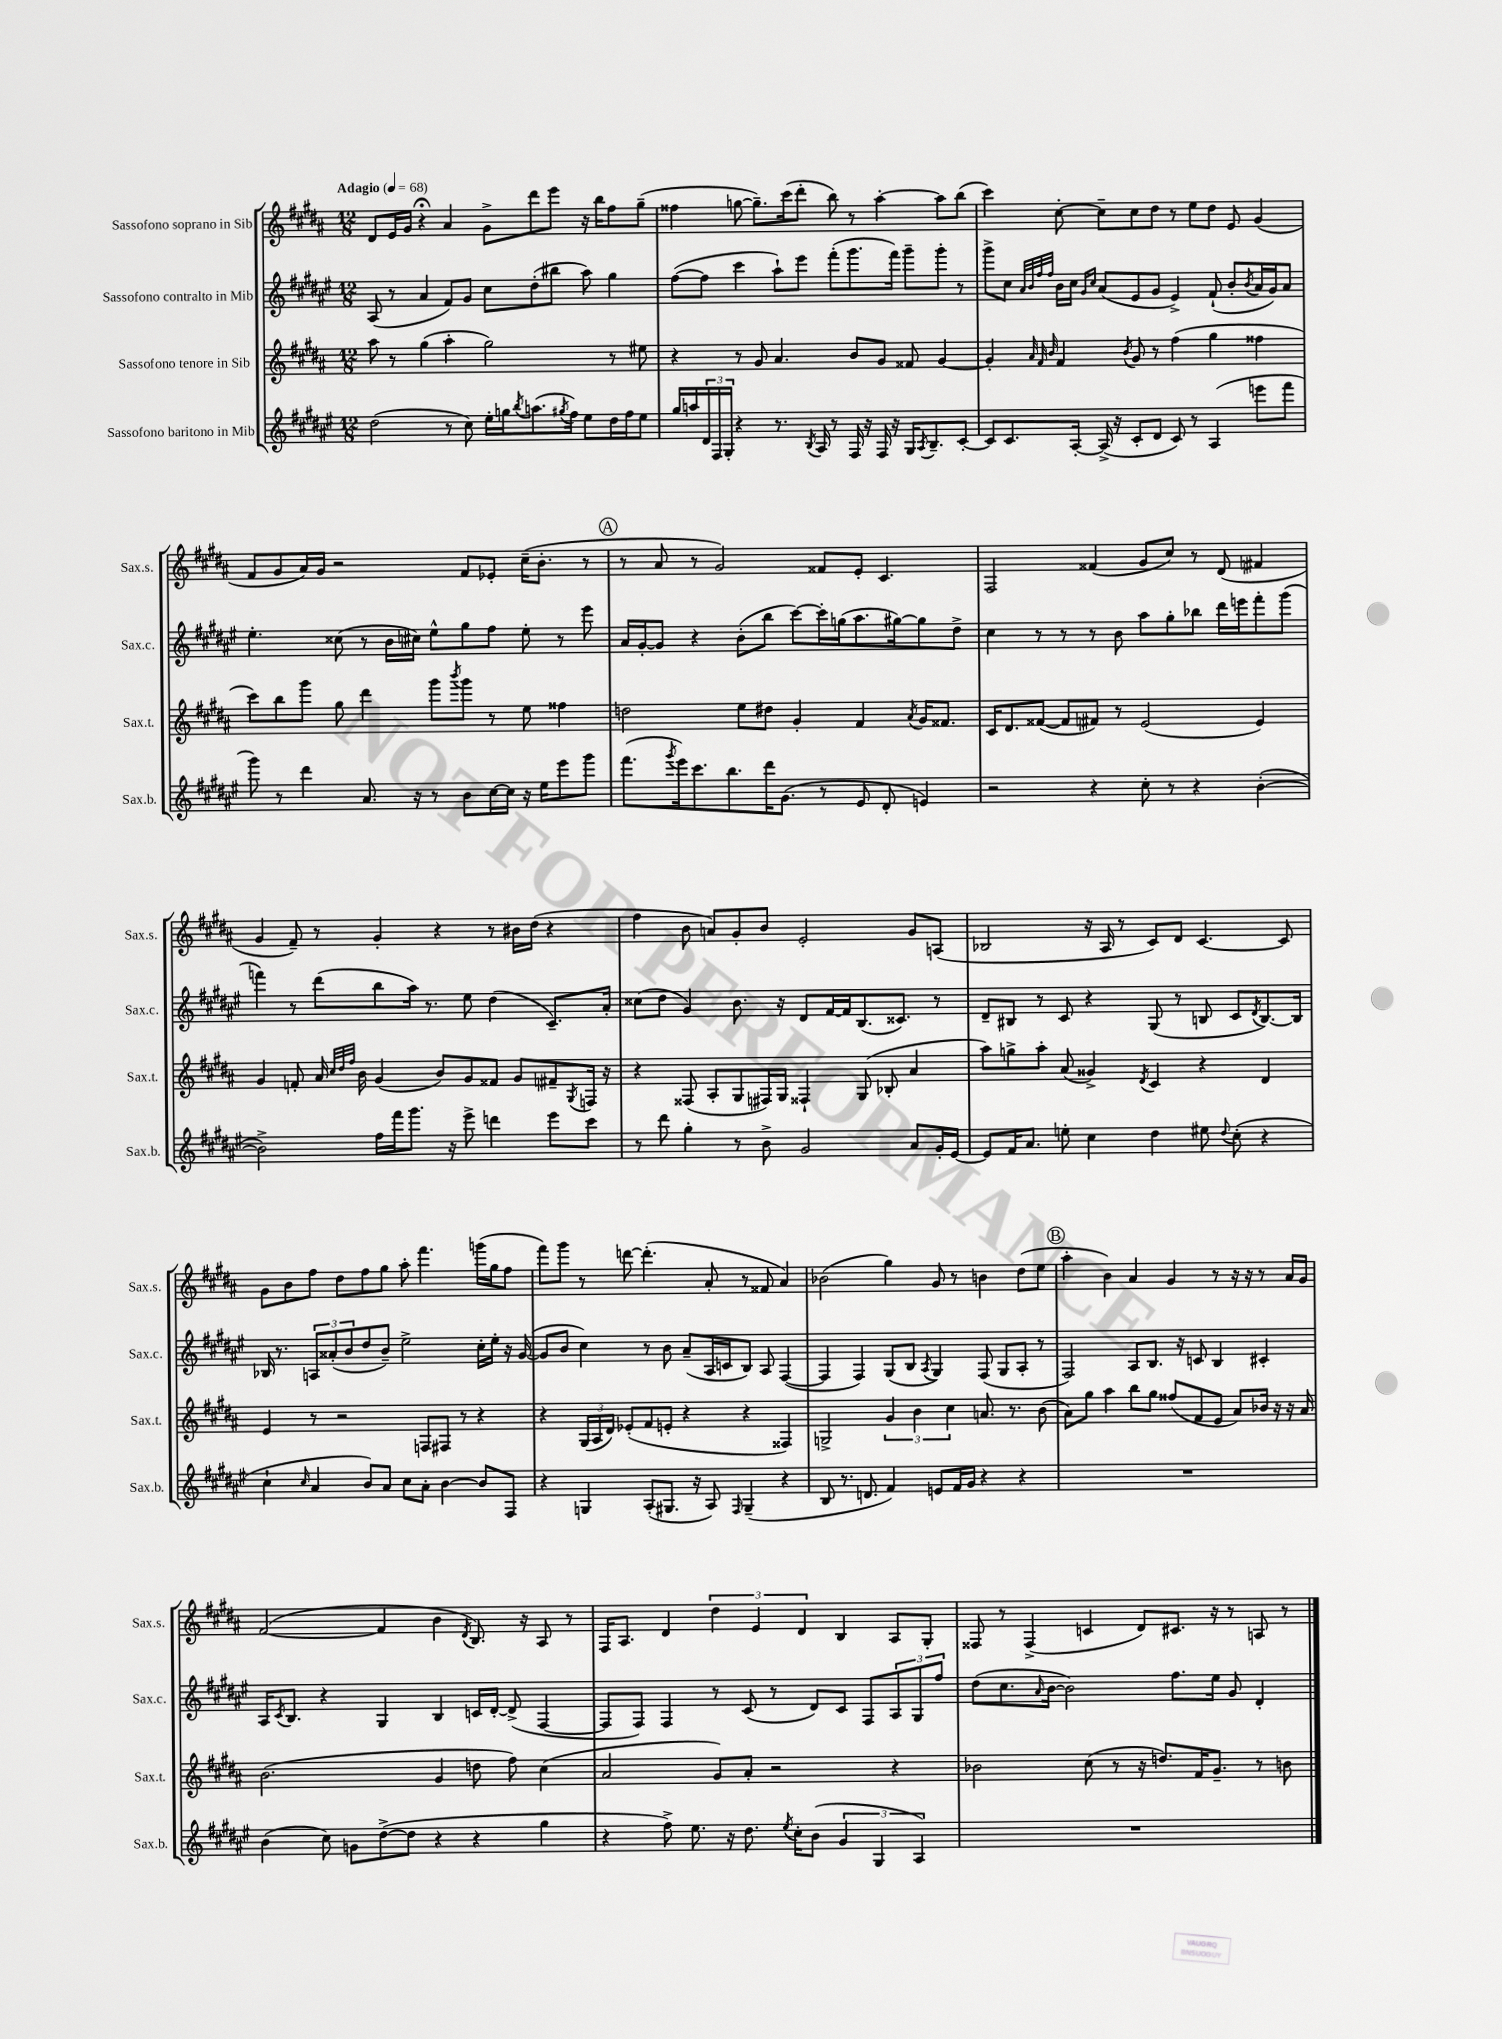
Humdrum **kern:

**kern	**kern	**kern	**kern
*staff4	*staff3	*staff2	*staff1
*clefG2	*clefG2	*clefG2	*clefG2
*k[f#c#g#d#a#e#]	*k[f#c#g#d#a#]	*k[f#c#g#d#a#e#]	*k[f#c#g#d#a#]
*M12/8	*M12/8	*M12/8	*M12/8
*MM68	*MM68	*MM68	*MM68
(2dd#	8aa#	(8A#	8d#
.	8r	8r	16e
.	.	.	16g#
.	(4gg#	4a#	4r;
8r	4aa#'	8f#)	4a#
8cc#)	.	8g#	.
16ee#'	2gg#)	8cc#	8g#^
16gg	.	.	.
8qbb	.	.	.
(8.aa	.	(8dd#'	8ddd#
.	.	8bb#	8eee
8qgg#	.	.	.
16ff#)	.	.	.
8ee#	.	8aa#)	16r
.	.	.	16bb
16dd#	8r	4gg#	8ff#
16ff#	.	.	.
8ee#	8ee#	.	(8gg#~
=	=	=	=
16gg#	4r	([8ff#	4ff##
16aa	.	.	.
24d#	.	8ff#]	.
24F#	.	.	.
24G#'	.	.	.
4r	8r	4ccc#	[8gg
.	8g#	.	8.gg~])
8.r	4.a#	8aa#`)	.
.	.	.	(16ccc#
.	.	8eee#	8ddd#'
8qB	.	.	.
16A#	.	.	.
8r	.	(8fff#'	8bb)
16F#	8b	8.ggg#	8r
16r	.	.	.
16F#	8g#	.	[4aa#'
16r	.	16fff#)	.
16G#	8f##	8ggg#~	.
8qA#	.	.	.
8.B~	.	.	.
.	[4g#	8ggg#'	8aa#]
[8c#'	.	8r	(8bb
=	=	=	=
8c#]	4g#']	8ggg#^	4ccc#)
8.c#	.	8cc#	.
.	.	32qqa#	.
.	32qqa#	32qqb	.
.	32qqf#	32qqff#	.
.	32qqb	32qqff#	.
.	4f#	16b	[8cc#'
[16A#'	.	16cc#	.
.	.	16qqg#	.
.	.	16qqcc#	.
(16A#^]	.	(8a#	8cc#~]
16r	.	.	.
.	8qb	.	.
8c#'	8g#	8e#	8cc#
8d#	8r	8g#	8dd#
8c#)	(4ff#	4e#^)	8r
8r	.	.	8ee
(4A#	4gg#	(8f#`	8dd#
.	.	8b'	8e
.	.	8qb	.
8eee	4ff##	16a#	(4g#
.	.	16g#)	.
8fff#	.	8a#	.
=	=	=	=
8ggg#)	8ccc#)	4.ee#'	8f#
8r	8bb	.	8g#
4ddd#	8ggg#	.	16a#)
.	.	.	16g#
.	8gg#	(8cc##	2r
8.a#	4ddd#	8r	.
.	.	16b	.
16r	.	16cc#)	.
8r	8ggg#	8ee#^^	.
.	8qbbb	.	.
8b	8ggg#	8gg#	8f#
[16cc#	8r	8ff#	8e-'
16cc#]	.	.	.
16r	8ee	8ee#'	(16cc#~
16ee#	.	.	8.b'
8eee#	4ff##	8r	.
8ggg#	.	8eee#	8r
=	=	=	=
(8.fff#	2dd	16a#	8r
.	.	[16g#'	.
.	.	8g#]	8a#
8qggg#	.	.	.
16eee#)	.	.	.
8.ccc#	.	4r	8r
.	.	.	2g#)
8.bb	.	.	.
.	8ee	(8b'	.
16ddd#	8dd#	8bb	.
(8.g#	.	.	.
.	4g#'	[8ccc#)	.
8r	.	16ccc#']	8f##
.	.	(16gg	.
8e#	4f#	8.aa#	8e'
8d#'	.	.	4.c#
.	.	[16gg#)	.
.	8qa#	.	.
4e)	16g#	8gg#]	.
.	8.f##	.	.
.	.	8dd#^	.
=	=	=	=
2r	16c#	4cc#	2F#
.	8.d#	.	.
.	([8f##	8r	.
.	8f##]	8r	.
4r	8f#)	8r	(4f##
.	8r	8b	.
8cc#'	(2e	8aa#	8g#
8r	.	8gg#'	8cc#)
4r	.	8bb-	8r
.	.	16ddd#	(8d#
.	.	16eee	.
([4b'	4e)	8fff#'	4f#
.	.	(8ggg#	.
=	=	=	=
2b^])	4g#	4fff)	4g#
.	8f'	8r	8f#~)
.	16a#	(8ddd#	8r
.	32qqcc#	.	.
.	32qqdd#	.	.
.	32qqff#	.	.
.	16b	.	.
16ff#	(4g#	8bb	4g#'
16fff#	.	.	.
8.ggg#	.	16aa#)	.
.	.	8.r	.
.	8b)	.	4r
16r	.	.	.
8eee#^	8g#	8ee#	.
4ddd	8f##	(4dd#	8r
.	8g#	.	16b#
.	.	.	(16dd#
8eee#	8f#~	8.c#~)	4r
.	8qG#	.	.
8ccc#	16F	.	.
.	16r	16a#'	.
=	=	=	=
8r	4r	(8cc##	4ff#
8ddd#	.	8dd#	.
4gg#'	(8F##	4g#)	8b
.	8A#'	.	8a)
8r	8G#	8.b	8g#'
8b^	16F#)	.	8b
.	16G#	16r	.
2g#	4F##`	8d#	2e'
.	.	[16f#	.
.	.	16f#]	.
.	(8G#	(8.B	.
.	8B-'	.	.
.	.	8.c##)	.
8a#	4a#	.	8g#
16g#'	.	8r	(8A
[16e#	.	.	.
=	=	=	=
8e#]	8aa#)	8d#~	2B-
16f#	8gg^	8B#	.
8.a#	.	.	.
.	8aa#'	8r	.
8ee'	(8a#	8c#	.
4cc#	4g##^)	4r	16r
.	.	.	16A#
.	.	.	8r
.	8qd#	.	.
4dd#	4c#	(8G#	8c#)
.	.	8r	8d#
8ee#	4r	8B	[4.c#
8qqdd#	.	.	.
(8cc#'	.	8c#	.
.	.	8qd#	.
4r	4d#	[8.B)	.
.	.	.	8c#]
.	.	16B]	.
=	=	=	=
4cc#`	4e	16B-	8g#
.	.	8.r	.
.	.	.	8b
16qqcc#	.	.	.
4a#	8r	12A	8ff#
.	.	(12a##'	.
.	2r	.	8dd#
.	.	12b	.
8b)	.	8dd#	8ff#
8a#	.	8b~)	8gg#
8cc#	.	2ee#^	8aa#'
8a#'	8F	.	4.fff#
[4b	8F#	.	.
.	8r	.	.
8b]	4r	16cc#'	(16ggg
.	.	16ee#'	16gg#
8F#	.	16r	8ff#
.	.	([16g#	.
=	=	=	=
4r	4r	8g#]	8fff#)
.	.	8b	8ggg#
4G	(24G#	4cc#)	8r
.	24A#	.	.
.	24d#)	.	.
.	(8e-'	.	[8ddd
(8A#'	8f#	8r	(4.ddd']
8.G#	8e'	8b	.
.	4r	(8a#~	.
16r	.	.	.
8A#)	.	16A#	8a#'
.	.	16c	.
16qqF#	.	.	.
(4G#~	4r	8B)	8r
.	.	8A#	8f##
4r	4F##)	([4F#	4a#)
=	=	=	=
8B	2G^	4F#]	(2b-
8.r	.	.	.
.	.	4F#)	.
8.d	.	.	.
4f#)	6g#	(8G#	4gg#)
.	.	8B	.
.	6b	.	.
.	.	8qA#	.
8e	.	4G#)	8g#
.	6cc#	.	.
16f#	.	.	8r
16g#	.	.	.
4r	8.a	(8F#	4b
.	.	8G#	.
.	8.r	.	.
4r	.	8A#'	(8dd#
.	(8b	8r	8ee
=	=	=	=
1.r	8a#)	2F#)	4aa#'
.	8gg#	.	.
.	4aa#	.	4b)
.	8bb	8A#	4a#
.	8gg#	8.B	.
.	(8ff##	.	4g#
.	.	16r	.
.	8f#	8c	.
.	8e	4B	8r
.	8a#)	.	16r
.	.	.	16r
.	16b-	4c#'	8r
.	16r	.	.
.	16r	.	16a#
.	16a#	.	16g#
=	=	=	=
(4b	(2.b	16A#	([2f#
.	.	8qc#	.
.	.	8.B	.
8cc#)	.	4r	.
8g	.	.	.
([8dd#^	.	4G#	4f#]
8dd#]	.	.	.
4r	4g#	4B	4b
.	.	.	8qd#
4r	8dd	16c	8.B)
.	.	[16d#'	.
.	8ff#)	(8d#^]	.
.	.	.	16r
4gg#	(4cc#	[4F#	8A#
.	.	.	8r
=	=	=	=
4r	2a#	8F#]	16F#
.	.	.	8.A#
.	.	8F#)	.
8ff#^)	.	4F#	4d#
8.ee#	.	.	.
.	8g#)	8r	6dd#
16r	.	.	.
8.dd#	8a#'	(8c#	.
.	.	.	6e
.	2r	8r	.
8qee#	.	.	.
16cc#'	.	.	.
.	.	.	6d#
(8b	.	8d#)	.
6g#	.	8c#	4B
.	.	8F#	.
6G#	.	.	.
.	4r	12A#	8A#
6A#)	.	12G#	.
.	.	.	8G#'
.	.	12ff#	.
=	=	=	=
1.r	2b-	(8dd#	8F##
.	.	8.cc#	8r
.	.	.	(4F##^
.	.	16qqa#	.
.	.	[16b	.
.	.	2b])	.
.	(8cc#	.	4c
.	8r	.	.
.	16r	.	8d#)
.	8.dd)	.	.
.	.	8.ff#	8.c#
.	16f#	.	.
.	8.g#~	16ee#	16r
.	.	8g#	8r
.	8r	4d#'	8A
.	8b	.	8r
==	==	==	==
*-	*-	*-	*-
